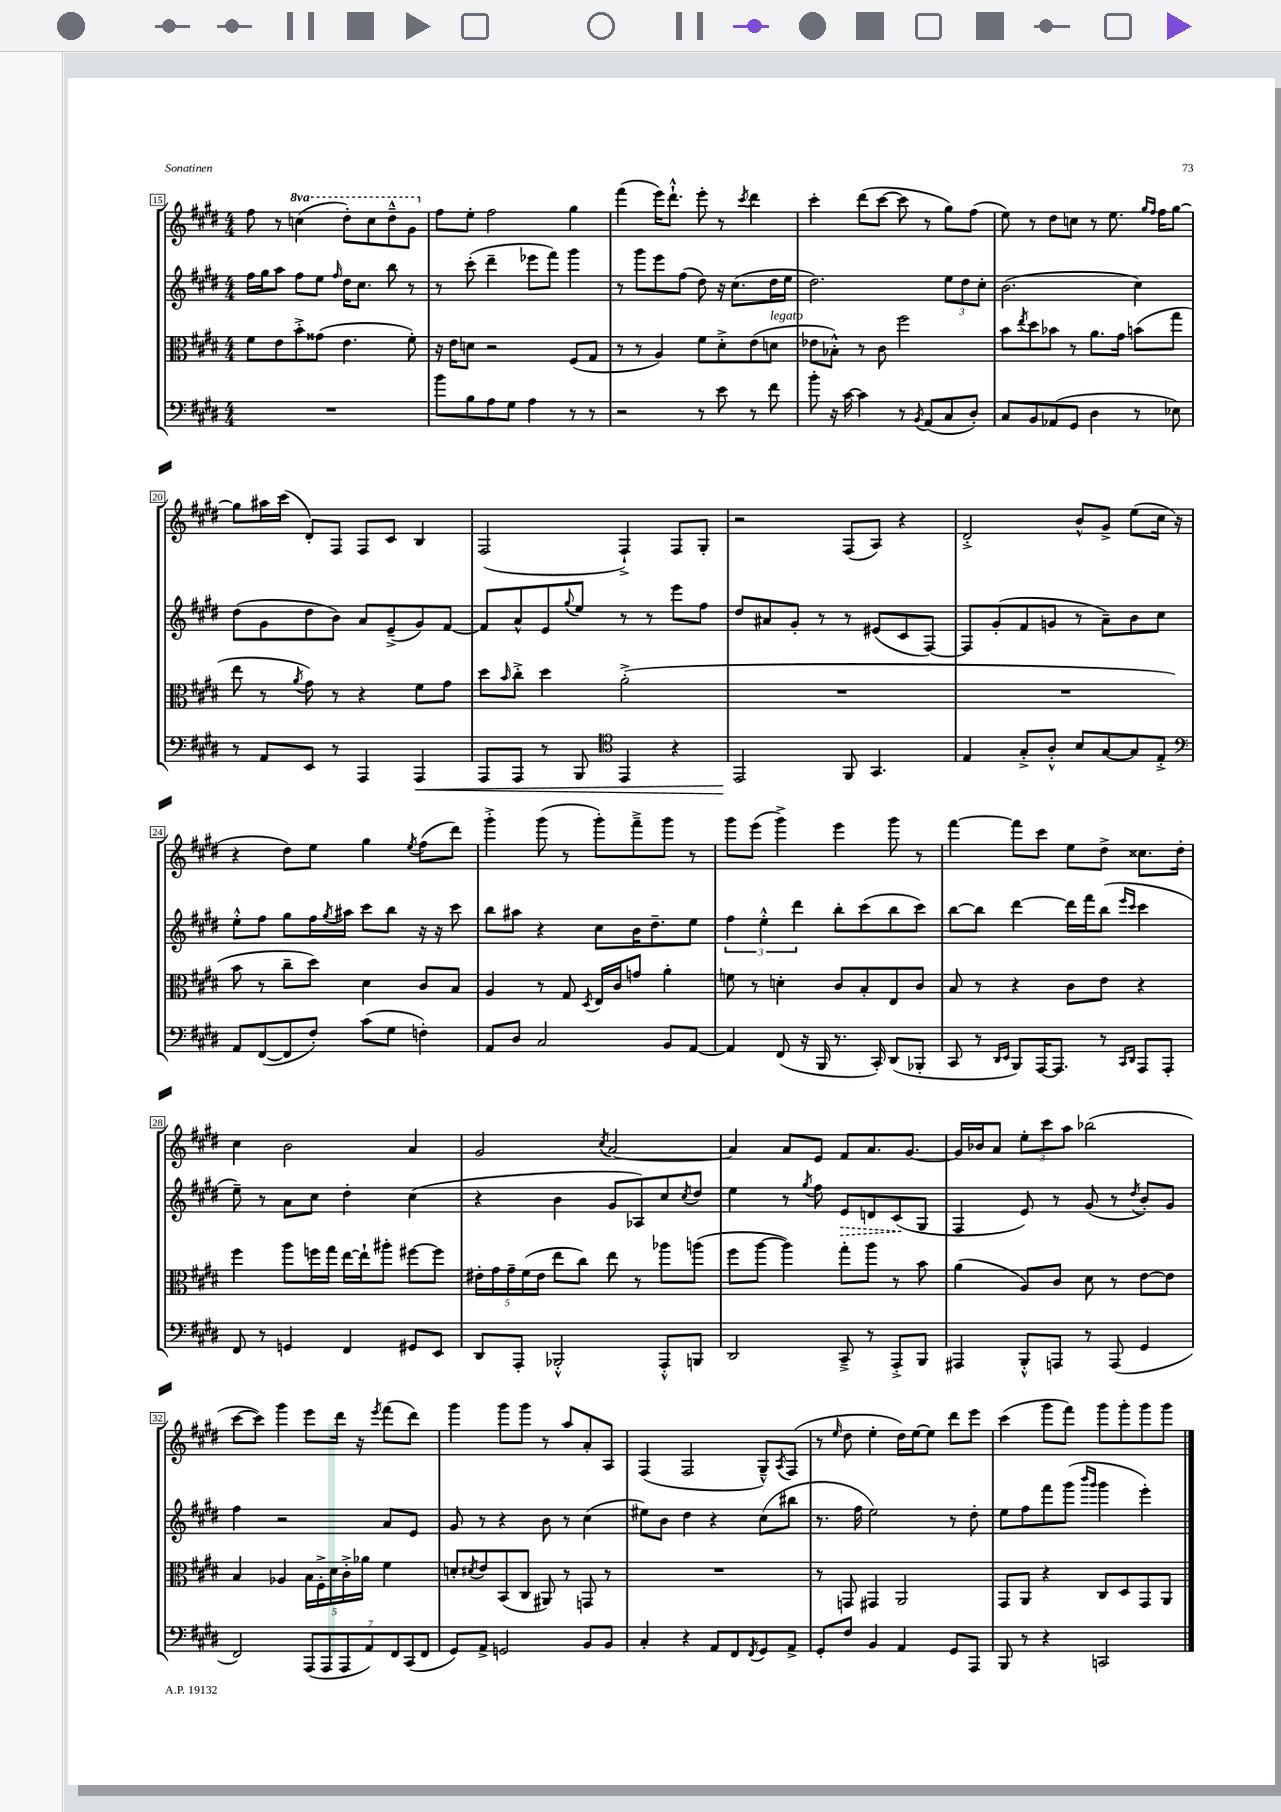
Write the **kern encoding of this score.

**kern	**kern	**kern	**kern
*staff4	*staff3	*staff2	*staff1
*clefF4	*clefC3	*clefG2	*clefG2
*k[f#c#g#d#]	*k[f#c#g#d#]	*k[f#c#g#d#]	*k[f#c#g#d#]
*M4/4	*M4/4	*M4/4	*M4/4
1r	8f#	16ff#	8ff#
.	.	16gg#	.
.	8e	8aa	8r
.	8b'^	8ff#	(4ccc
.	(8g##	8ee	.
.	.	16qqff#	.
.	4.e	16dd#	8ddd#')
.	.	8.cc#	.
.	.	.	8ccc
.	.	8bb	8ddd#~^^
.	8f#')	8r	8gg#
=	=	=	=
8b	16r	8r	8ff#
.	16e	.	.
8B	8d	(8ccc#'	8ee'
8A	2r	4ddd#~	2ff#
8G#	.	.	.
4A	.	8eee-	.
.	.	8fff#)	.
8r	(8F#	4ggg#	4gg#
8r	8G#	.	.
=	=	=	=
2r	8r	8r	(4fff#
.	8r	8ggg#	.
.	4A)	8eee	16eee)
.	.	.	8.ddd#`^^
.	.	(8ff#	.
8r	8f#	8dd#)	8eee'
8e	8d#'^	16r	8r
.	.	(8.cc#	.
.	.	.	8qccc#
8r	(8e	.	4ddd#
8f#	8d	16dd#	.
.	.	16ee	.
=	=	=	=
8b'	8e-	2.dd#)	4ccc#'
16r	8B-'^^)	.	.
[16c#	.	.	.
4c#]	8r	.	(8ddd#
.	8c#	.	[8ccc#
8r	2ff#	.	8ccc#]
8qBB	.	.	.
(8AA	.	.	8r
8C#	.	12ee	8gg#)
.	.	12dd#	.
8D#')	.	.	(8ff#
.	.	12cc#'	.
=	=	=	=
8C#	8b	(2.b	8ee)
.	8qee	.	.
8BB	8dd#	.	8r
(8AA-	8b-	.	8dd#
8GG#	8r	.	8cc
4D#	8.a	.	8r
.	.	.	8.ee
.	16g#	.	.
8r	(8b	4cc#)	.
.	.	.	16qqgg#
.	.	.	16qqff#
.	.	.	16ff#
8E-)	8gg#	.	[8gg#
=	=	=	=
8r	8ee	(8dd#	8gg#]
8AA	8r	8g#	16aa#
.	.	.	(16ccc#
.	8qa	.	.
8EE	8g#)	8dd#	8d#')
8r	8r	8b)	8F#
4AAA	4r	8a	8F#
.	.	(8e~^	8c#
4AAA	8f#	8g#)	4B
.	8g#	[8f#	.
=	=	=	=
8AAA	8dd#	8f#]	(2F#
.	16qqb	.	.
8AAA	8cc#'^	8a^^	.
8r	4dd#	8e	.
.	.	8qqgg#	.
8BBB	.	8ee	.
*clefC4	*	*	*
4EE	(2a'^	8r	4F#`^)
.	.	8r	.
4r	.	8eee	8F#
.	.	8ff#	8G#'
=	=	=	=
2EE	1r	8dd#	2r
.	.	8a#	.
.	.	8g#'	.
.	.	8r	.
8FF#	.	8r	(8F#
4.GG#	.	(8e#	8A)
.	.	8c#	4r
.	.	[8F#)	.
=	=	=	=
4E	1r	8F#]	2d#'^
.	.	(8g#'	.
8G#'^	.	8f#	.
8A'^^	.	8g	.
8B	.	8r	8b^^
[8G#	.	8a~)	8g#^
8G#]	.	8b	(8ee
8E'^	.	8cc#	16cc#
.	.	.	16r
=	=	=	=
*clefF4	*	*	*
8AA	8b	8ee'^^	4r
([8FF#	8r	8ff#	.
8FF#]	8cc#~	8gg#	8dd#)
8F#')	8dd#)	16ff#	8ee
.	.	8qgg#	.
.	.	16aa#	.
(8c#	4d#	8ccc#	4gg#
8G#	.	8bb	.
.	.	.	8qee
4F')	8c#	16r	(8ff#
.	.	16r	.
.	8B	8ccc#	8ddd#)
=	=	=	=
8AA	4A	8bb	4ggg#'^
8D#	.	8aa#	.
2C#	8r	4r	(8ggg#
.	8G#	.	8r
.	8qD#	.	.
.	16E	8cc#	8ggg#')
.	16c#	.	.
.	8g	16b	8fff#~^
.	.	8.dd#~	.
8BB	4a'	.	8ggg#
[8AA	.	8ee	8r
=	=	=	=
4AA]	8f	6ff#	8ggg#
.	8r	.	(8eee
.	.	6ee'^^	.
(8FF#	4d'	.	4ggg#^)
.	.	6ddd#	.
16r	.	.	.
16BBB	.	.	.
8.r	8c#	8bb'	4eee
.	8B'	(8ccc#	.
16CC#')	.	.	.
(8DD#	8E	8bb	8ggg#
8BBB-'	8c#	8ccc#)	8r
=	=	=	=
8CC#	8B	[8bb	[4fff#
8r	8r	8bb]	.
16qqDD#	.	.	.
16qqEE	.	.	.
8BBB)	4r	[4ddd#	8fff#]
[16AAA	.	.	8ccc#
8.AAA]	.	.	.
.	8c#	16ddd#]	8ee
.	.	16fff#	.
8r	8e	(8bb	8dd#^
16qqCC#	.	16qqeee	.
16qqDD#	.	16qqccc#	.
8AAA	4r	4ccc#	8.cc##
8AAA'	.	.	.
.	.	.	16dd#'
=	=	=	=
8FF#	4ff#	8ee~)	4cc#
8r	.	8r	.
4GG	8aa	8a	2b
.	16ff	8cc#	.
.	16gg#	.	.
4FF#	[16ee	4dd#'	.
.	16ee`]	.	.
.	8aa#'	.	.
8GG#	[8ff#	(4cc#	4a
8EE	8ff#]	.	.
=	=	=	=
8DD#	20e#'	4r	2g#
.	20g#	.	.
.	20g#~	.	.
8AAA'	.	.	.
.	(20f#	.	.
.	20e#	.	.
2BBB-'^^	8ee	4b	.
.	8cc#)	.	.
.	.	.	8qcc#
.	8ee	8g#	[2a
.	8r	8A-)	.
8AAA'^^	8aa-	8cc#	.
.	.	8qcc#	.
8BBB	(8aa	8dd#	.
=	=	=	=
2DD#	8ff#	4ee	4a]
.	[8aa	.	.
.	4aa])	8r	8a
.	.	8qgg#	.
.	.	8ff#	8e
8CC#~^	8gg#'	8e	8f#
8r	8aa	8d	8.a
8AAA'^	8r	(8c#	.
.	.	.	[8.g#
8BBB	8b	8G#	.
=	=	=	=
4AAA#	(4a	4F#	16g#]
.	.	.	16b-
.	.	.	8a
8BBB'^^	8A)	8e)	12ee'
.	.	.	12ccc#
8AAA	8c#	8r	.
.	.	.	12aa
8r	8d#	(8g#	(2bb-
(8AAA	8r	8r	.
.	.	8qdd#	.
4GG#	[8e	8b')	.
.	8e]	8g#	.
=	=	=	=
2FF#)	4B	4ff#	[8ccc#
.	.	.	8ccc#])
.	4A-	2r	4ggg#
(14AAA	20B	.	8eee
.	20F#'^	.	.
14AAA	.	.	.
.	20d#	.	.
.	.	.	16ddd#
14AAA	.	.	.
.	20c#'^	.	.
.	.	.	16r
.	20a-	.	.
14AA)	.	.	.
.	.	.	8qeee
.	4f#	8a	(8fff#
14FF#	.	.	.
(14CC#	.	.	.
.	.	8e	8ddd#)
14FF#	.	.	.
=	=	=	=
8GG#)	8d'	8g#	4ggg#
.	8qd#	.	.
8AA^	8e	8r	.
2GG	(8BB	4r	8ggg#
.	8C#	.	8ggg#
.	8AA#)	8b	8r
.	8r	8r	8aa
8BB	8GG	(4cc#	8a'
8BB	8r	.	8A
=	=	=	=
4C#'	1r	8ee#)	(4F#
.	.	8b	.
4r	.	4dd#	2F#
8AA	.	4r	.
8FF#	.	.	.
8qFF#	.	.	.
8GG#	.	(8cc#	8G#~^^)
.	.	.	8qA
8AA^	.	8bb#	(8F#
=	=	=	=
8GG#'	8r	8.r	8r
.	.	.	16qqee
8F#	8GG	.	8dd#
.	.	16ff#	.
4BB	4GG#	2ee)	4ee'
4AA	2AA	.	16dd#)
.	.	.	[16ee
.	.	.	8ee]
8GG#	.	8r	8ddd#
8AAA	.	8dd#'	8eee
=	=	=	=
8BBB	8GG#	8ee	(4ccc#
8r	8AA	8ff#	.
4r	4r	8fff#	8ggg#
.	.	(8ggg#	8fff#)
.	.	16qqbbb	.
.	.	16qqggg#	.
2CC	8C#	4ggg#	8ggg#
.	8D#	.	8ggg#'
.	8GG#	4eee')	8ggg#
.	8AA	.	8ggg#
==	==	==	==
*-	*-	*-	*-
